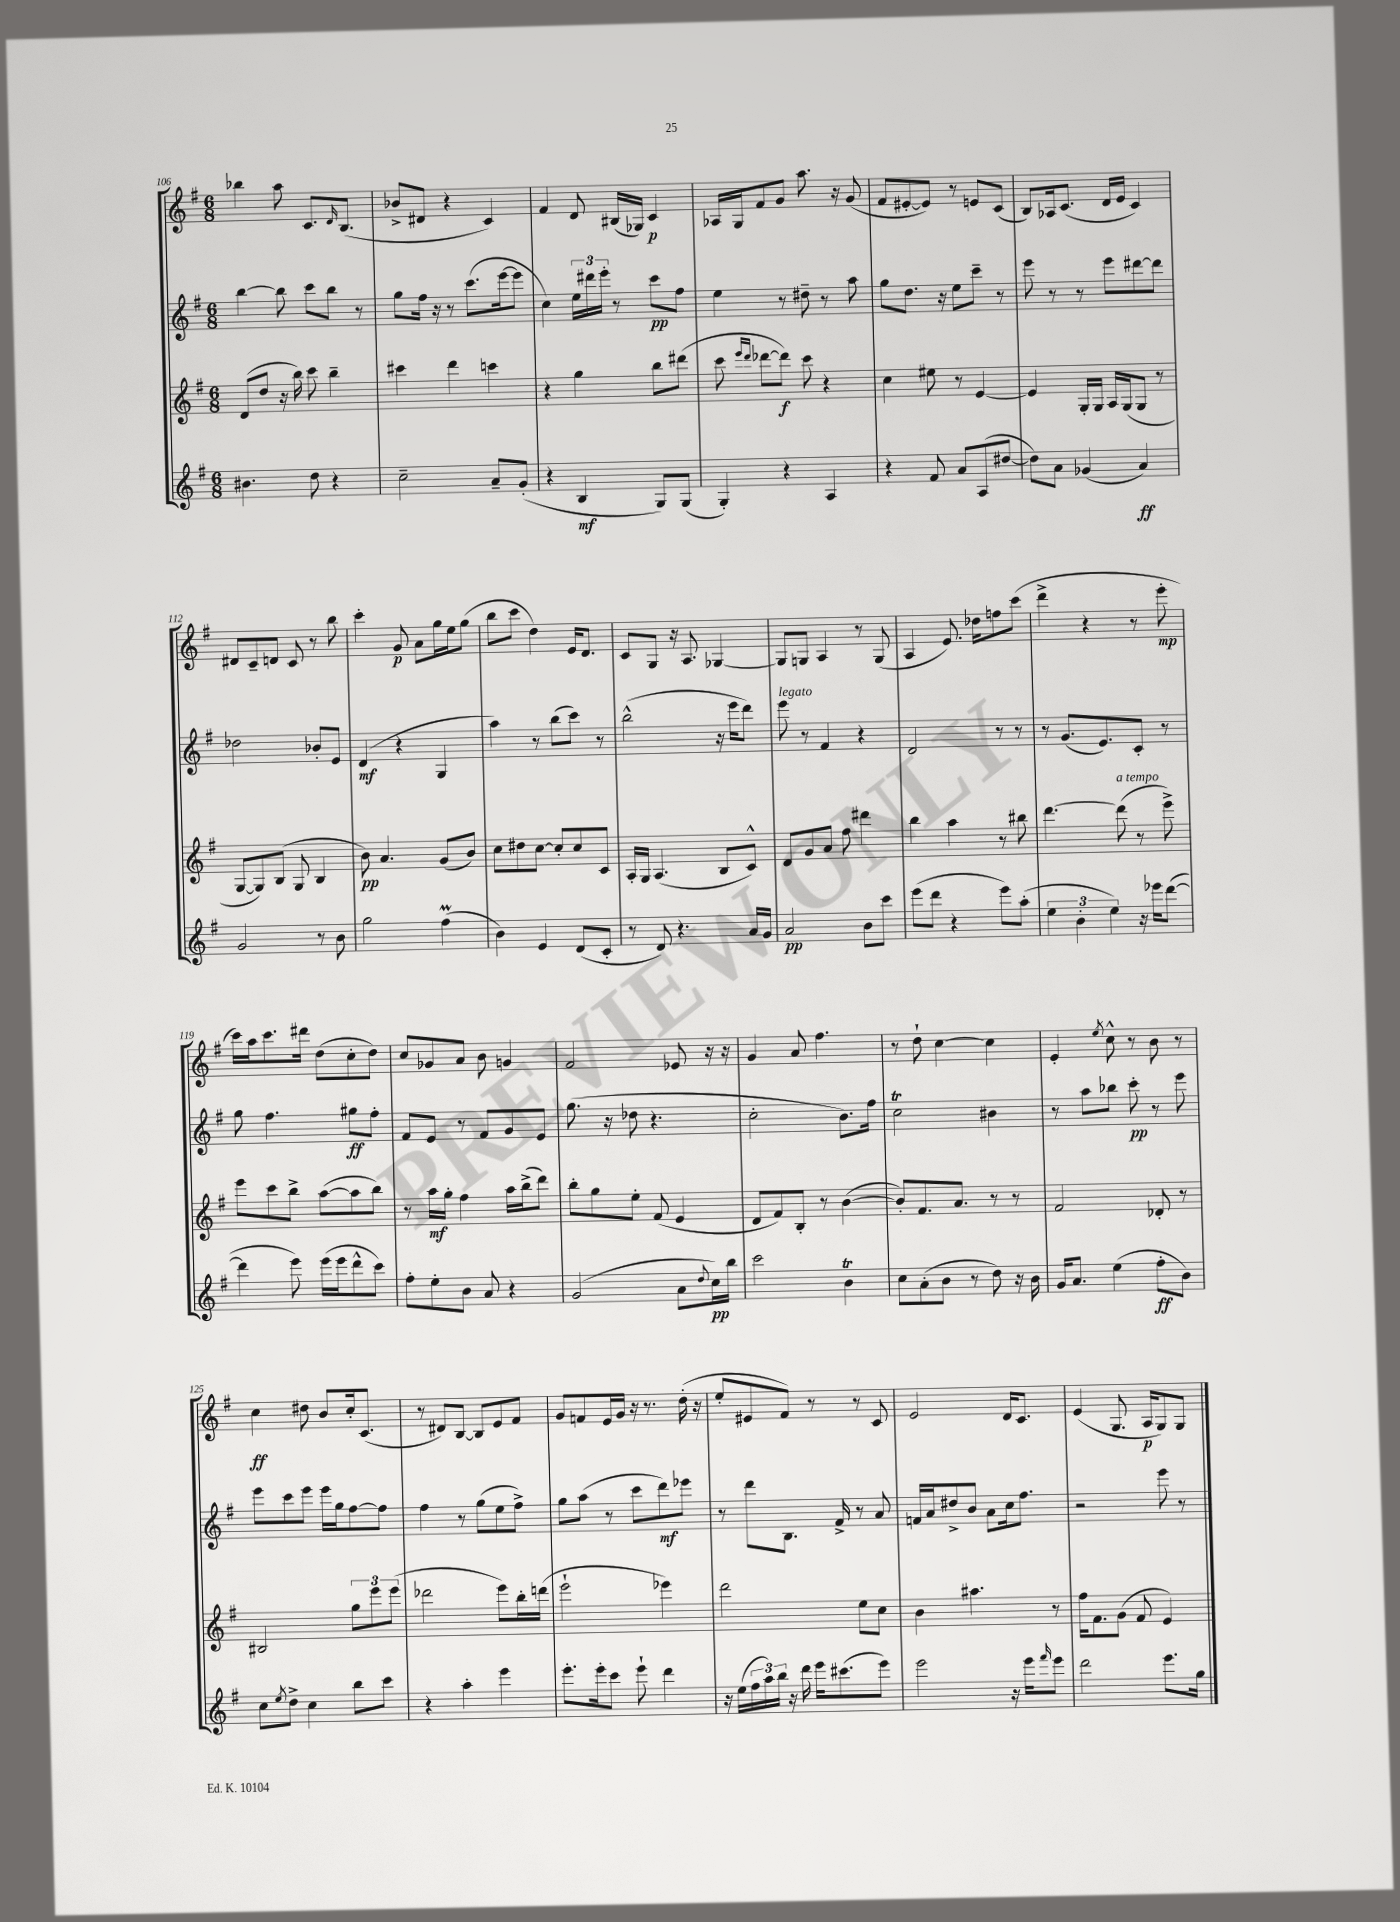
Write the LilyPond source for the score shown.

<<
\new StaffGroup <<
\new Staff = "s0" {
    \clef treble \key g \major \numericTimeSignature \time 6/8
    bes''4 a''8 c'8. \grace { d'16 } b8.( |
    bes'8-> dis'8 r4 c'4) |
    fis'4 d'8 bis16( ges16) c'4\p |
    aes16 g16 fis'8 g'8 a''8. r16 g'8( |
    fis'8 eis'8~-. eis'8) r8 e'8 c'8( |
    b8) aes16 c'8.( d'16 e'16 c'4) |
    dis'8 c'8-- d'8 c'8 r8 b''8 |
    c'''4-. g'8\p a'8 g''16 e''16 g''8( |
    b''8 c'''8 d''4) e'16 d'8. |
    c'8 g8 r16 a8. ges4~ |
    ges8 g8 a4 r8 g8( |
    a4 e'8.) des''16 f''8 c'''8( |
    d'''4-> r4 r8 e'''8-.\mp |
    c'''16) a''16 c'''8. dis'''16 d''8( c''8-. d''8) |
    c''8 ges'8 a'8 b'8 g'4 |
    fis'2 ees'8 r16 r16 |
    g'4 a'8 fis''4. |
    r8 d''8-! c''4~ c''4 |
    e'4-. \acciaccatura { e''8 } c''8-^ r8 b'8 r8 |
    c''4\ff dis''8 b'8 c''16-. c'8.( |
    r8 dis'8) b8~ b8 e'8 fis'8 |
    g'8 f'8 e'16 g'16 r16 r8. d''16-.( r16 |
    e''8-. eis'8 fis'8) r8 r8 c'8 |
    e'2 d'16 c'8. |
    e'4( g8. a16\p g8) g8 \bar "|." |
}
\new Staff = "s1" {
    \clef treble \key g \major \numericTimeSignature \time 6/8
    b''4~ b''8 c'''8 b''8 r8 |
    g''8 fis''16 r16 r8 c'''8.( e'''16~ e'''8 |
    c''4) \tuplet 3/2 { e''16 dis'''16 e'''16-. } r8 c'''8\pp fis''8 |
    e''4 r8 dis''8-- r8 a''8 |
    g''8 d''8. r16 e''8 c'''8-- r8 |
    e'''8 r8 r8 e'''8 dis'''8~ dis'''8 |
    des''2 bes'8-. e'8 |
    d'4\mf( r4 g4 |
    a''4) r8 b''8( c'''8) r8 |
    b''2-^( r16 e'''16 d'''8) |
    e'''8^\markup { \italic "legato" } r8 fis'4 r4 |
    d'2 r8 r8 |
    r8 g'8.( e'8.) c'8-. r8 |
    g''8 fis''4. gis''8\ff fis''8-. |
    fis'8 e'8 r8 fis'8 g'8 e'8 |
    g''8.( r16 des''8 r4. |
    c''2-. b'8.) fis''16 |
    c''2\trill bis'4 |
    r8 a''8 bes''8 c'''8-.\pp r8 e'''8 |
    e'''8 c'''8 e'''8 e'''16 g''16 fis''8~ fis''8 |
    fis''4 r8 g''8( e''8 fis''8->) |
    g''8 a''8( r8 c'''8 d'''8\mf) ees'''8 |
    r8 d'''8 b8. fis'16-> r8 a'8 |
    f'16 a'16 dis''8-> b'8 a'8 c''16 fis''8. |
    r2 e'''8 r8 \bar "|." |
}
\new Staff = "s2" {
    \clef treble \key g \major \numericTimeSignature \time 6/8
    d'8( d''8 r16 b''16) c'''8 b''4-- |
    cis'''4 d'''4 c'''4 |
    r4 g''4 b''8 dis'''8( |
    c'''8 \grace { e'''16 d'''16 } des'''8~ des'''8\f) c'''8 r4 |
    c''4 eis''8 r8 e'4~ |
    e'4 g16-. g16 a16 g16( g8 r8 |
    g8~ g8) b8( g8 b4 |
    b'8\pp) a'4. g'8( b'8) |
    c''8 dis''8 c''8~ c''8-. c''8 c'8 |
    a16-. g16 a4.( b8 c'8-^) |
    d'8 g'8 a'8 fis''8 dis'''4 |
    b''4 a''4 r8 bis''8 |
    d'''4.~ d'''8^\markup { \italic "a tempo" }( r8 e'''8->) |
    e'''8 c'''8 b''8-> a''8~( a''8 b''8) |
    r8 a''16\mf g''16-. fis''4 a''16 b''16->( d'''8) |
    b''8-. g''8 e''8-. fis'8( e'4 |
    d'8 fis'8) b8-. r8 b'4~( |
    b'8-.) fis'8. a'8. r8 r8 |
    fis'2 des'8-. r8 |
    bis2 \tuplet 3/2 { g''8 e'''8 e'''8( } |
    des'''2 e'''8) b''16-. d'''16( |
    e'''2-! ees'''4) |
    d'''2 e''8 c''8 |
    b'4 ais''4. r8 |
    fis''16 fis'8. g'8( fis'8 e'4) \bar "|." |
}
\new Staff = "s3" {
    \clef treble \key g \major \numericTimeSignature \time 6/8
    bis'4. d''8 r4 |
    c''2-- a'8-- g'8-.( |
    r4 b4\mf g8) g8( |
    g4-.) r4 a4 |
    r4 fis'8 a'8 a8( dis''8~ |
    dis''8) a'8 ges'4( a'4\ff) |
    g'2 r8 b'8 |
    g''2 fis''4\prall( |
    b'4) e'4 d'8( c'8-. |
    r8 d'8) r4. a'16 g'16 |
    a'2\pp b'8 c'''8 |
    e'''8( d'''8 r4 e'''8) a''8-.( |
    \tuplet 3/2 { e''4 b'4-. e''4) } r16 ees'''16 d'''8~( |
    d'''4 e'''8) e'''16( e'''16 d'''8-^ c'''8) |
    fis''8-. e''8-. b'8 a'8 r4 |
    g'2( a'8 \appoggiatura { d''8 } c''16\pp) b''16 |
    c'''2 b'4\trill |
    c''8 a'8-.( b'8 r8 d''8) r16 b'16 |
    g'16 a'8. e''4( fis''8-.\ff b'8) |
    c''8 \acciaccatura { e''8 } d''8-> c''4 b''8 c'''8 |
    r4 a''4-. e'''4 |
    e'''8.-. e'''16-. c'''8 e'''8-! d'''4 |
    r16 e''16( \tuplet 3/2 { fis''16 a''16) b''16 } r16 d'''16 e'''16 cis'''8.( e'''8) |
    e'''2 r16 e'''16 \grace { fis'''16 } e'''8 |
    d'''2 e'''8. g''16 \bar "|." |
}
>>
>>
\layout { \context { \Score currentBarNumber = #106 } }
